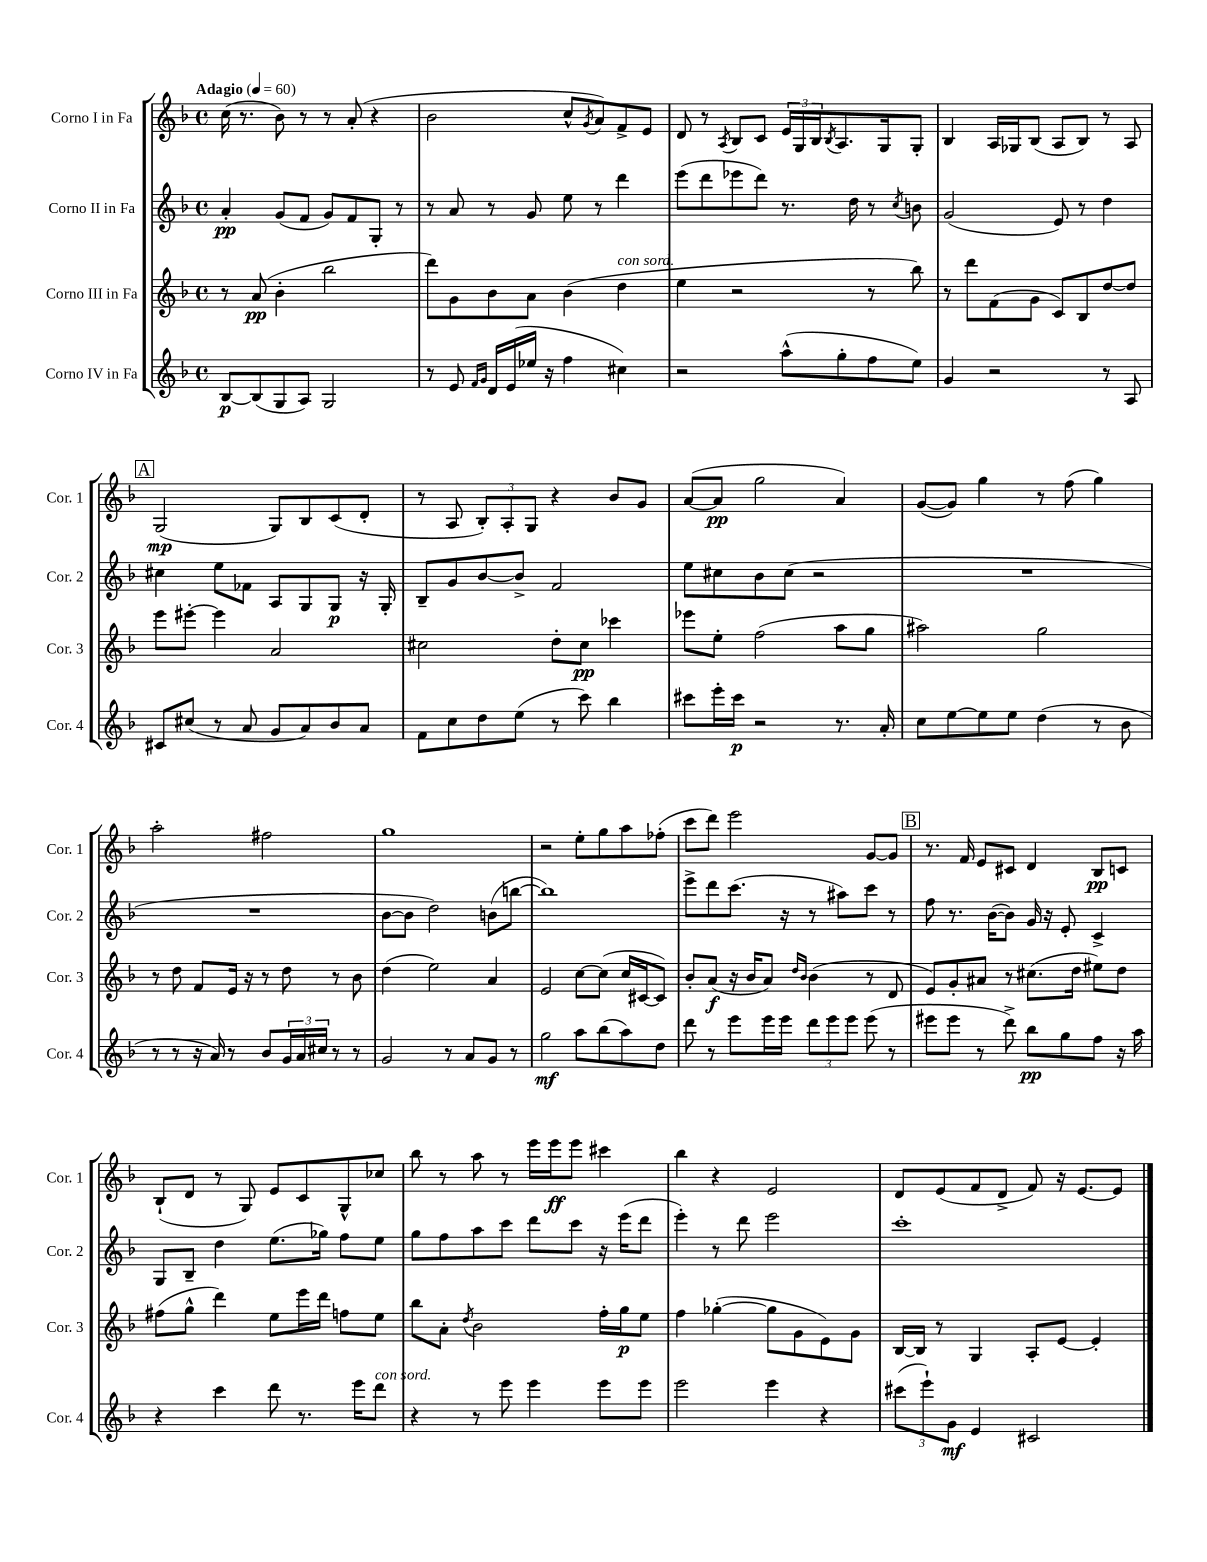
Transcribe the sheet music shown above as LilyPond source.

<<
\new StaffGroup <<
\new Staff = "s0" \with { instrumentName = "Corno I in Fa" shortInstrumentName = "Cor. 1" } {
    \clef treble \key f \major \defaultTimeSignature \time 4/4 \tempo "Adagio" 4 = 60
    c''16( r8. bes'8) r8 r8 a'8-.( r4 |
    bes'2 c''8-^ \acciaccatura { g'8 } a'8) f'8-> e'8 |
    d'8 r8 \acciaccatura { a8 } bes8 c'8 \tuplet 3/2 { e'16 g16 bes16 } \acciaccatura { bes8 } a8. g16 g8-. |
    bes4 a16 ges16 bes8( a8 bes8) r8 a8 |
    \mark \markup { \box "A" } g2\mp( g8) bes8 c'8( d'8-. |
    r8 a8 \tuplet 3/2 { bes8-.) a8-. g8 } r4 bes'8 g'8 |
    a'8~( a'8\pp g''2 a'4) |
    g'8~( g'8) g''4 r8 f''8( g''4) |
    a''2-. fis''2 |
    g''1 |
    r2 e''8-. g''8 a''8 fes''8-.( |
    c'''8 d'''8) e'''2 g'8~ g'8 |
    \mark \markup { \box "B" } r8. f'16 e'8 cis'8 d'4 bes8\pp c'8 |
    bes8-!( d'8 r8 g8) e'8 c'8 g8-^ ces''8 |
    bes''8 r8 a''8 r8 e'''16 e'''16\ff e'''8 cis'''4 |
    bes''4 r4 e'2 |
    d'8 e'8( f'8 d'8-> f'8) r16 e'8.~ e'8 \bar "|." |
}
\new Staff = "s1" \with { instrumentName = "Corno II in Fa" shortInstrumentName = "Cor. 2" } {
    \clef treble \key f \major \defaultTimeSignature \time 4/4
    a'4-.\pp g'8( f'8 g'8) f'8 g8-. r8 |
    r8 a'8 r8 g'8 e''8 r8 d'''4 |
    e'''8( d'''8 ees'''8 d'''8) r8. d''16 r8 \acciaccatura { c''8 } b'8 |
    g'2( e'8) r8 d''4 |
    \mark \markup { \box "A" } cis''4 e''8 fes'8 a8 g8 g8\p r16 g16-. |
    bes8-- g'8 bes'8~ bes'8-> f'2 |
    e''8 cis''8 bes'8 cis''8( r2 |
    R1 |
    R1 |
    bes'8~ bes'8 d''2) b'8( b''8~ |
    b''1) |
    e'''8-> d'''8 c'''8.( r16 r8 ais''8) c'''8 r8 |
    \mark \markup { \box "B" } f''8 r8. bes'16~( bes'8) g'16 r16 e'8-. c'4-> |
    g8 bes8-- d''4 e''8.( ges''16) f''8 e''8 |
    g''8 f''8 a''8 c'''8 d'''8 c'''8 r16 e'''16( d'''8 |
    e'''4-.) r8 d'''8 e'''2 |
    c'''1-. \bar "|." |
}
\new Staff = "s2" \with { instrumentName = "Corno III in Fa" shortInstrumentName = "Cor. 3" } {
    \clef treble \key f \major \defaultTimeSignature \time 4/4
    r8 a'8\pp( bes'4-. bes''2 |
    d'''8) g'8 bes'8 a'8 bes'4( d''4^\markup { \italic "con sord." } |
    e''4 r2 r8 bes''8) |
    r8 d'''8 f'8( g'8 c'8) bes8 d''8~ d''8 |
    \mark \markup { \box "A" } e'''8 eis'''8~-. eis'''4 a'2 |
    cis''2 d''8-. cis''8\pp ces'''4 |
    ees'''8 e''8-. f''2( a''8 g''8 |
    ais''2) g''2 |
    r8 d''8 f'8 e'16 r16 r8 d''8 r8 bes'8 |
    d''4( e''2) a'4 |
    e'2 c''8~ c''8( c''16 cis'16~ cis'8) |
    bes'8-. a'8\f( r16 bes'16 a'8) \grace { d''16 bes'16 } bes'4( r8 d'8 |
    \mark \markup { \box "B" } e'8) g'8-. ais'8 r8 cis''8.( d''16 eis''8) d''8 |
    fis''8( g''8-^ d'''4) e''8 e'''16 d'''16 f''8 e''8 |
    bes''8 a'8-. \acciaccatura { d''8 } bes'2 f''16-. g''16\p e''8 |
    f''4 ges''4~-.( ges''8 g'8 e'8) g'8 |
    bes16~ bes16 r8 g4 a8-. e'8~ e'4-. \bar "|." |
}
\new Staff = "s3" \with { instrumentName = "Corno IV in Fa" shortInstrumentName = "Cor. 4" } {
    \clef treble \key f \major \defaultTimeSignature \time 4/4
    bes8~\p bes8( g8 a8) g2 |
    r8 e'8 \grace { f'16 g'16 } d'16 e'16( ees''16 r16 f''4 cis''4) |
    r2 a''8-^( g''8-. f''8 e''8) |
    g'4 r2 r8 a8 |
    \mark \markup { \box "A" } cis'8 cis''8( r8 a'8 g'8 a'8) bes'8 a'8 |
    f'8 c''8 d''8 e''8( r8 c'''8) bes''4 |
    cis'''8 e'''16-. cis'''16\p r2 r8. a'16-. |
    c''8 e''8~ e''8 e''8 d''4( r8 bes'8 |
    r8 r8 r16 a'16) r8 bes'8 \tuplet 3/2 { g'16 a'16 cis''16 } r8 r8 |
    g'2 r8 a'8 g'8 r8 |
    g''2\mf a''8 bes''8( a''8) d''8 |
    d'''8 r8 e'''8 e'''16 e'''16 \tuplet 3/2 { d'''8 e'''8 e'''8 } e'''8( r8 |
    \mark \markup { \box "B" } eis'''8 eis'''8 r8 d'''8->) bes''8\pp g''8 f''8 r16 a''16 |
    r4 c'''4 d'''8 r8. e'''16 d'''8^\markup { \italic "con sord." } |
    r4 r8 e'''8 e'''4 e'''8 e'''8 |
    e'''2 e'''4 r4 |
    \tuplet 3/2 { cis'''8( e'''8-!) g'8\mf } e'4 cis'2 \bar "|." |
}
>>
>>
\layout { \context { \Score \remove "Bar_number_engraver" } }
